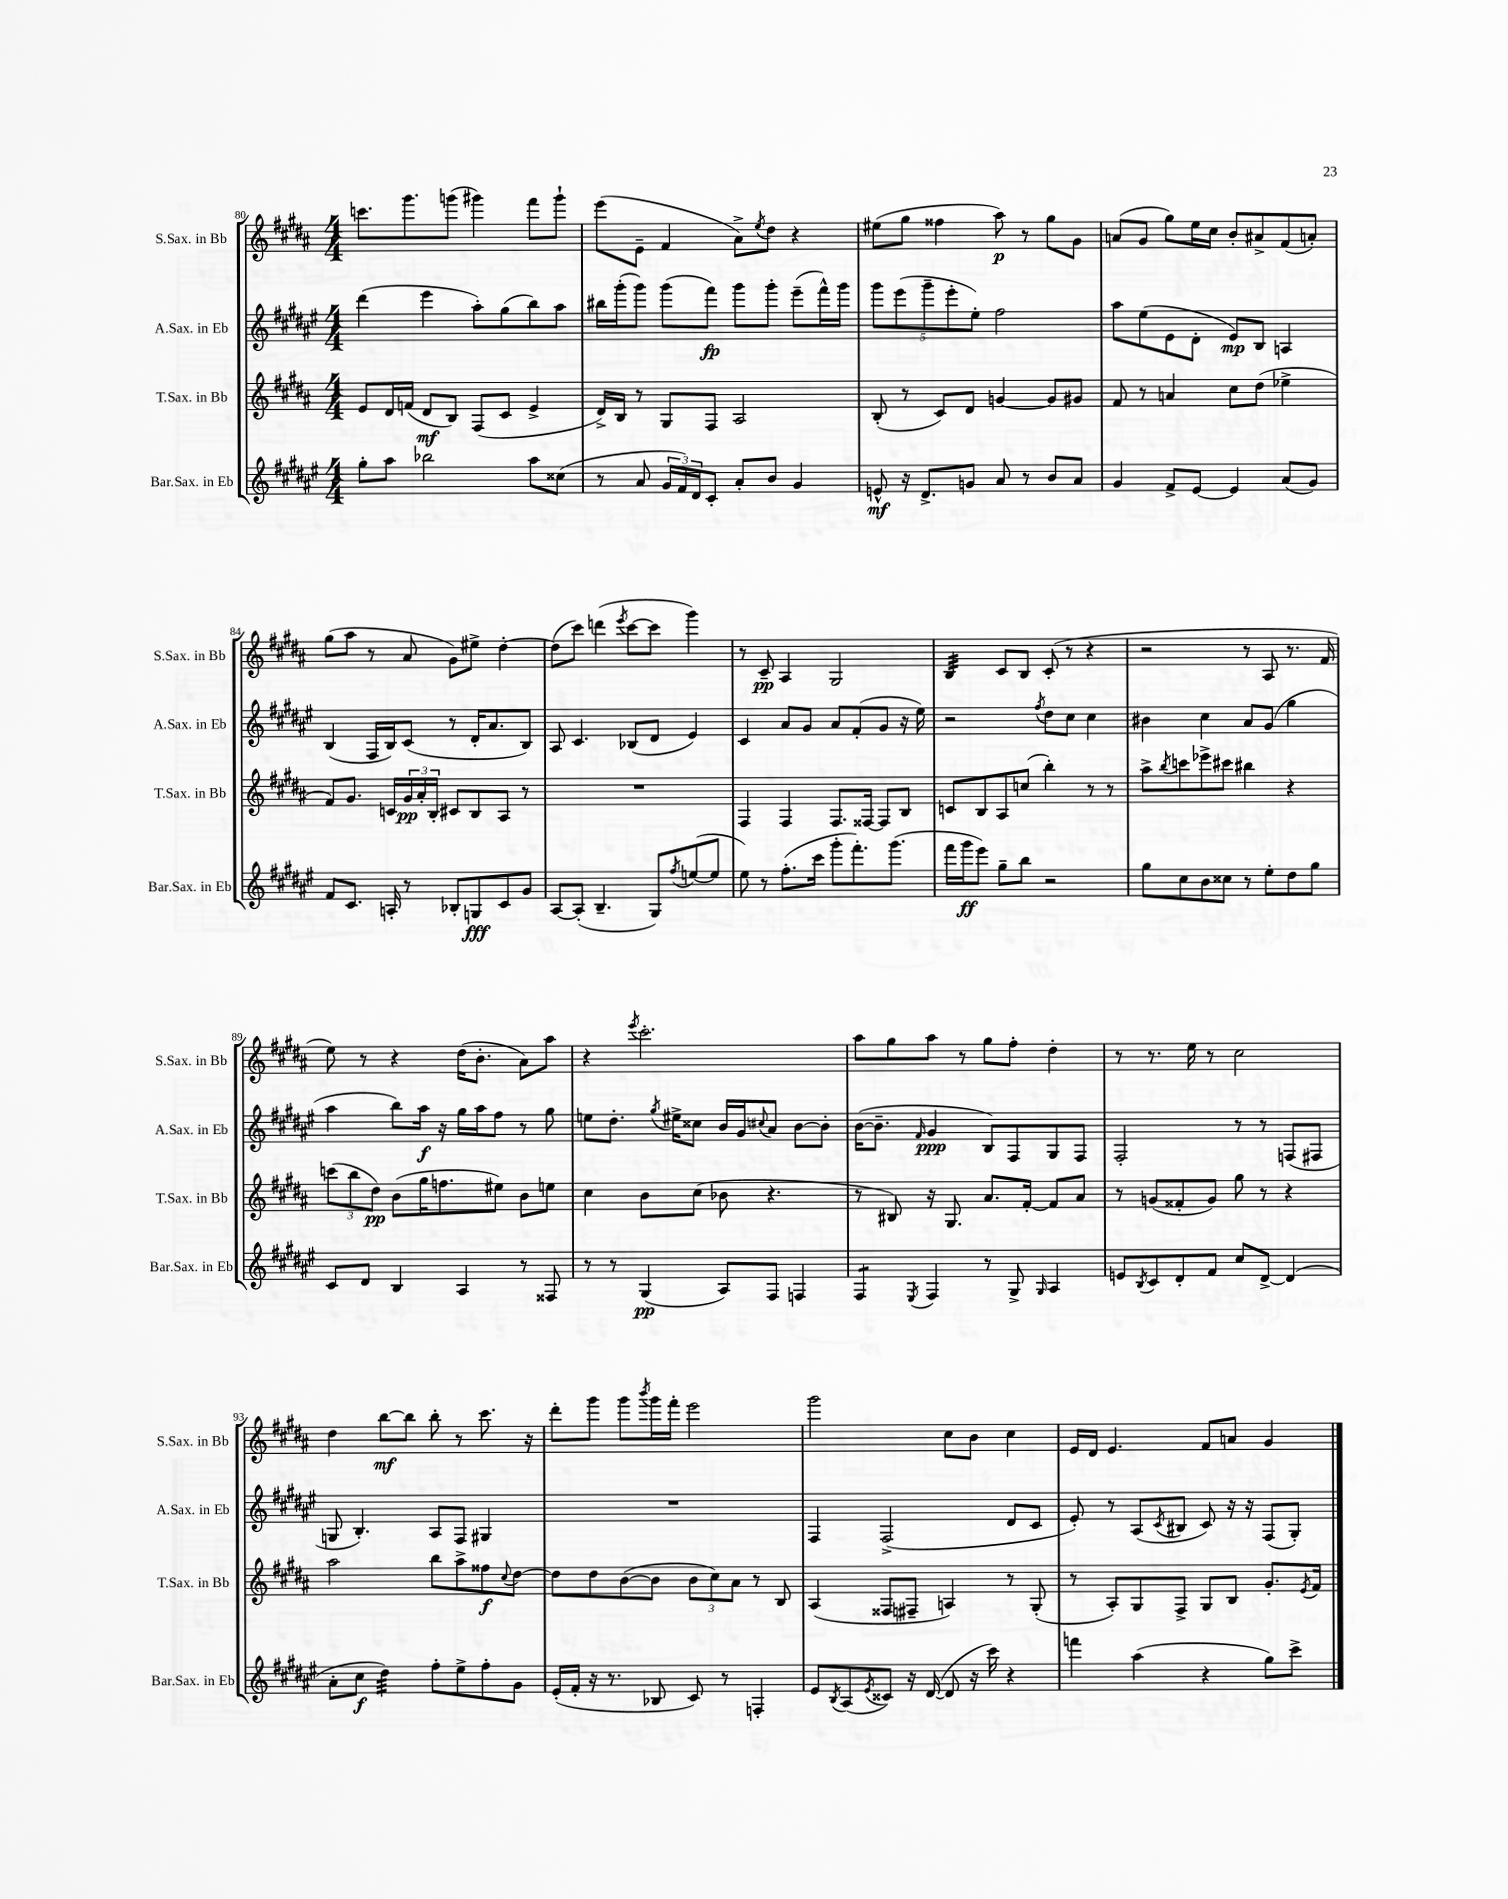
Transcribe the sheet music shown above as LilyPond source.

<<
\new StaffGroup <<
\new Staff = "s0" \with { instrumentName = "S.Sax. in Bb" shortInstrumentName = "S.Sax. in Bb" } {
    \clef treble \key b \major \numericTimeSignature \time 4/4
    c'''8. gis'''8. g'''8( gis'''4) fis'''8 gis'''8-! |
    e'''8( e'8-- fis'4 ais'8->) \acciaccatura { e''8 } dis''8 r4 |
    eis''8( gis''8 fisis''4 ais''8\p) r8 gis''8 gis'8 |
    a'8( gis'8 gis''8) e''16 cis''16 b'8-. ais'8-> fis'8( a'8-.) |
    gis''8( ais''8 r8 ais'8 gis'8) eis''8-> dis''4~-. |
    dis''8( cis'''8) d'''4( \acciaccatura { e'''8 } cis'''8~ cis'''8 gis'''4) |
    r8 cis'8--\pp ais4 gis2 |
    b4:32 cis'8 b8 cis'8-.( r8 r4 |
    r2 r8 ais8 r8. fis'16 |
    e''8) r8 r4 dis''16( b'8.-. ais'8) ais''8 |
    r4 \acciaccatura { e'''8 } cis'''2.-. |
    ais''8 gis''8 ais''8 r8 gis''8 fis''8-. dis''4-. |
    r8 r8. e''16 r8 cis''2 |
    dis''4 b''8~\mf b''8 b''8-. r8 cis'''8. r16 |
    dis'''8-. gis'''8 gis'''8 \acciaccatura { b'''8 } gis'''16 fis'''16-. e'''2 |
    gis'''2 cis''8 b'8 cis''4 |
    e'16 dis'16 e'4. fis'8 a'8 gis'4 \bar "|." |
}
\new Staff = "s1" \with { instrumentName = "A.Sax. in Eb" shortInstrumentName = "A.Sax. in Eb" } {
    \clef treble \key fis \major \numericTimeSignature \time 4/4
    dis'''4( eis'''4 ais''8-.) gis''8( b''8) ais''8 |
    bis''16 gis'''16-.( gis'''8) gis'''8( fis'''8\fp) gis'''8 gis'''8-. eis'''8--( fis'''16-^) gis'''16 |
    \tuplet 5/4 { gis'''8 eis'''8( gis'''8-- eis'''8-. eis''8-.) } fis''2 |
    ais''8 eis''8( eis'8 dis'8-. eis'8\mp) b8 a4 |
    b4( fis16 b16) cis'8( r8 dis'16-. ais'8. b8) |
    ais8 cis'4. bes8( dis'8 eis'4) |
    cis'4 ais'8 gis'8 ais'8 fis'8-.( gis'8 r16 eis''16) |
    r2 \acciaccatura { fis''8 } dis''8 cis''8 cis''4 |
    bis'4 cis''4 ais'8 gis'8( gis''4 |
    ais''4 b''8) ais''16\f r16 gis''16 ais''16 fis''8 r8 gis''8 |
    e''8 dis''8.-. \acciaccatura { gis''8 } eis''16-> cisis''8 b'16 gis'16 \appoggiatura { cis''8 } ais'8 b'8~ b'8-. |
    b'16~( b'8.-- \grace { fis'16 } gis'4\ppp b8) fis8 gis8 fis8 |
    fis2-. r8 r8 f8( fis8 |
    g8 b4.-.) ais8 fis8 gis4 |
    R1 |
    fis4 fis2->( dis'8 cis'8 |
    eis'8-.) r8 ais8( \acciaccatura { cis'8 } bis8 cis'8) r16 r16 fis8( gis8-.) \bar "|." |
}
\new Staff = "s2" \with { instrumentName = "T.Sax. in Bb" shortInstrumentName = "T.Sax. in Bb" } {
    \clef treble \key b \major \numericTimeSignature \time 4/4
    e'8 dis'16 f'16( dis'8\mf b8) fis8( cis'8 e'4-> |
    dis'16->) b16 r8 gis8 fis8 ais2 |
    b8-.( r8 cis'8) dis'8 g'4~ g'8 gis'8 |
    fis'8 r8 a'4 cis''8 dis''8( ees''4-> |
    fis'8) gis'8. c'16 \tuplet 3/2 { gis'16\pp ais'16-. b16-. } cis'8 b8 ais8 r8 |
    R1 |
    fis4 fis4 fis8. fisis16~ fisis8 b8 |
    c'8 b8 ais8 c''8( b''4-.) r8 r8 |
    ais''8-> \acciaccatura { b''8 } c'''8 ees'''8-> cis'''8 bis''4 r4 |
    \tuplet 3/2 { c'''8( b''8 dis''8\pp) } b'8( gis''16 f''8. eis''8) b'8 e''8 |
    cis''4 b'8 cis''8( bes'8 r4. |
    r8 bis8) r16 gis8. ais'8. fis'16~-. fis'8 ais'8 |
    r8 g'8( fisis'8-. g'8) gis''8 r8 r4 |
    ais''2 b''8 ais''8-> fisis''8\f \appoggiatura { cis''8 } dis''8~ |
    dis''8 dis''8 b'8~( b'8 \tuplet 3/2 { b'8 cis''8) ais'8 } r8 b8 |
    ais4( fisis8 fis8-- a4) r8 gis8-.( |
    r8 ais8-.) gis8 fis8-> gis8 b8 gis'8.-. \acciaccatura { e'8 } fis'16 \bar "|." |
}
\new Staff = "s3" \with { instrumentName = "Bar.Sax. in Eb" shortInstrumentName = "Bar.Sax. in Eb" } {
    \clef treble \key fis \major \numericTimeSignature \time 4/4
    gis''8-. ais''8 bes''2 ais''8 cisis''8( |
    r8 ais'8 \tuplet 3/2 { gis'16 fis'16) dis'16 } cis'8-. ais'8-. b'8 gis'4 |
    e'8-^\mf r16 dis'8.-> g'8 ais'8 r8 b'8 ais'8 |
    gis'4 fis'8-> eis'8~ eis'4 ais'8( gis'8) |
    fis'8 cis'8. a16-. r8 bes8-. g8\fff cis'8 gis'8 |
    ais8~ ais8-.( b4.-- gis8) \acciaccatura { fis''8 } e''8~( e''8 |
    eis''8) r8 fis''8.-.( cis'''16 gis'''8-. fis'''8.-.) gis'''8.( |
    fis'''16 gis'''16\ff eis'''8) gis''8-- b''8 r2 |
    gis''8 cis''8 b'8 cisis''8 r8 eis''8-. dis''8 gis''8 |
    cis'8 dis'8 b4 ais4 r8 fisis8 |
    r8 r8 gis4\pp( ais8) fis8 f4 |
    fis4:8 \acciaccatura { eis8 } fis4 r8 gis8-> \grace { gis16 } ais4 |
    e'8 \acciaccatura { b8 } cis'8 dis'8-. fis'8 cis''8 dis'8~-> dis'4( |
    ais'8-. cis''8\f dis''4:32) fis''8-. eis''8-> fis''8-. gis'8 |
    eis'16-.( fis'16-. r16 r8. bes8 cis'8) r8 f4-. |
    eis'8 \acciaccatura { b8 } ais8( \acciaccatura { eis'8 } cisis'8) r16 dis'16~( dis'8 r16 cis'''16) r4 |
    f'''4 ais''4( r4 gis''8) cis'''8-> \bar "|." |
}
>>
>>
\layout { \context { \Score currentBarNumber = #80 } }
